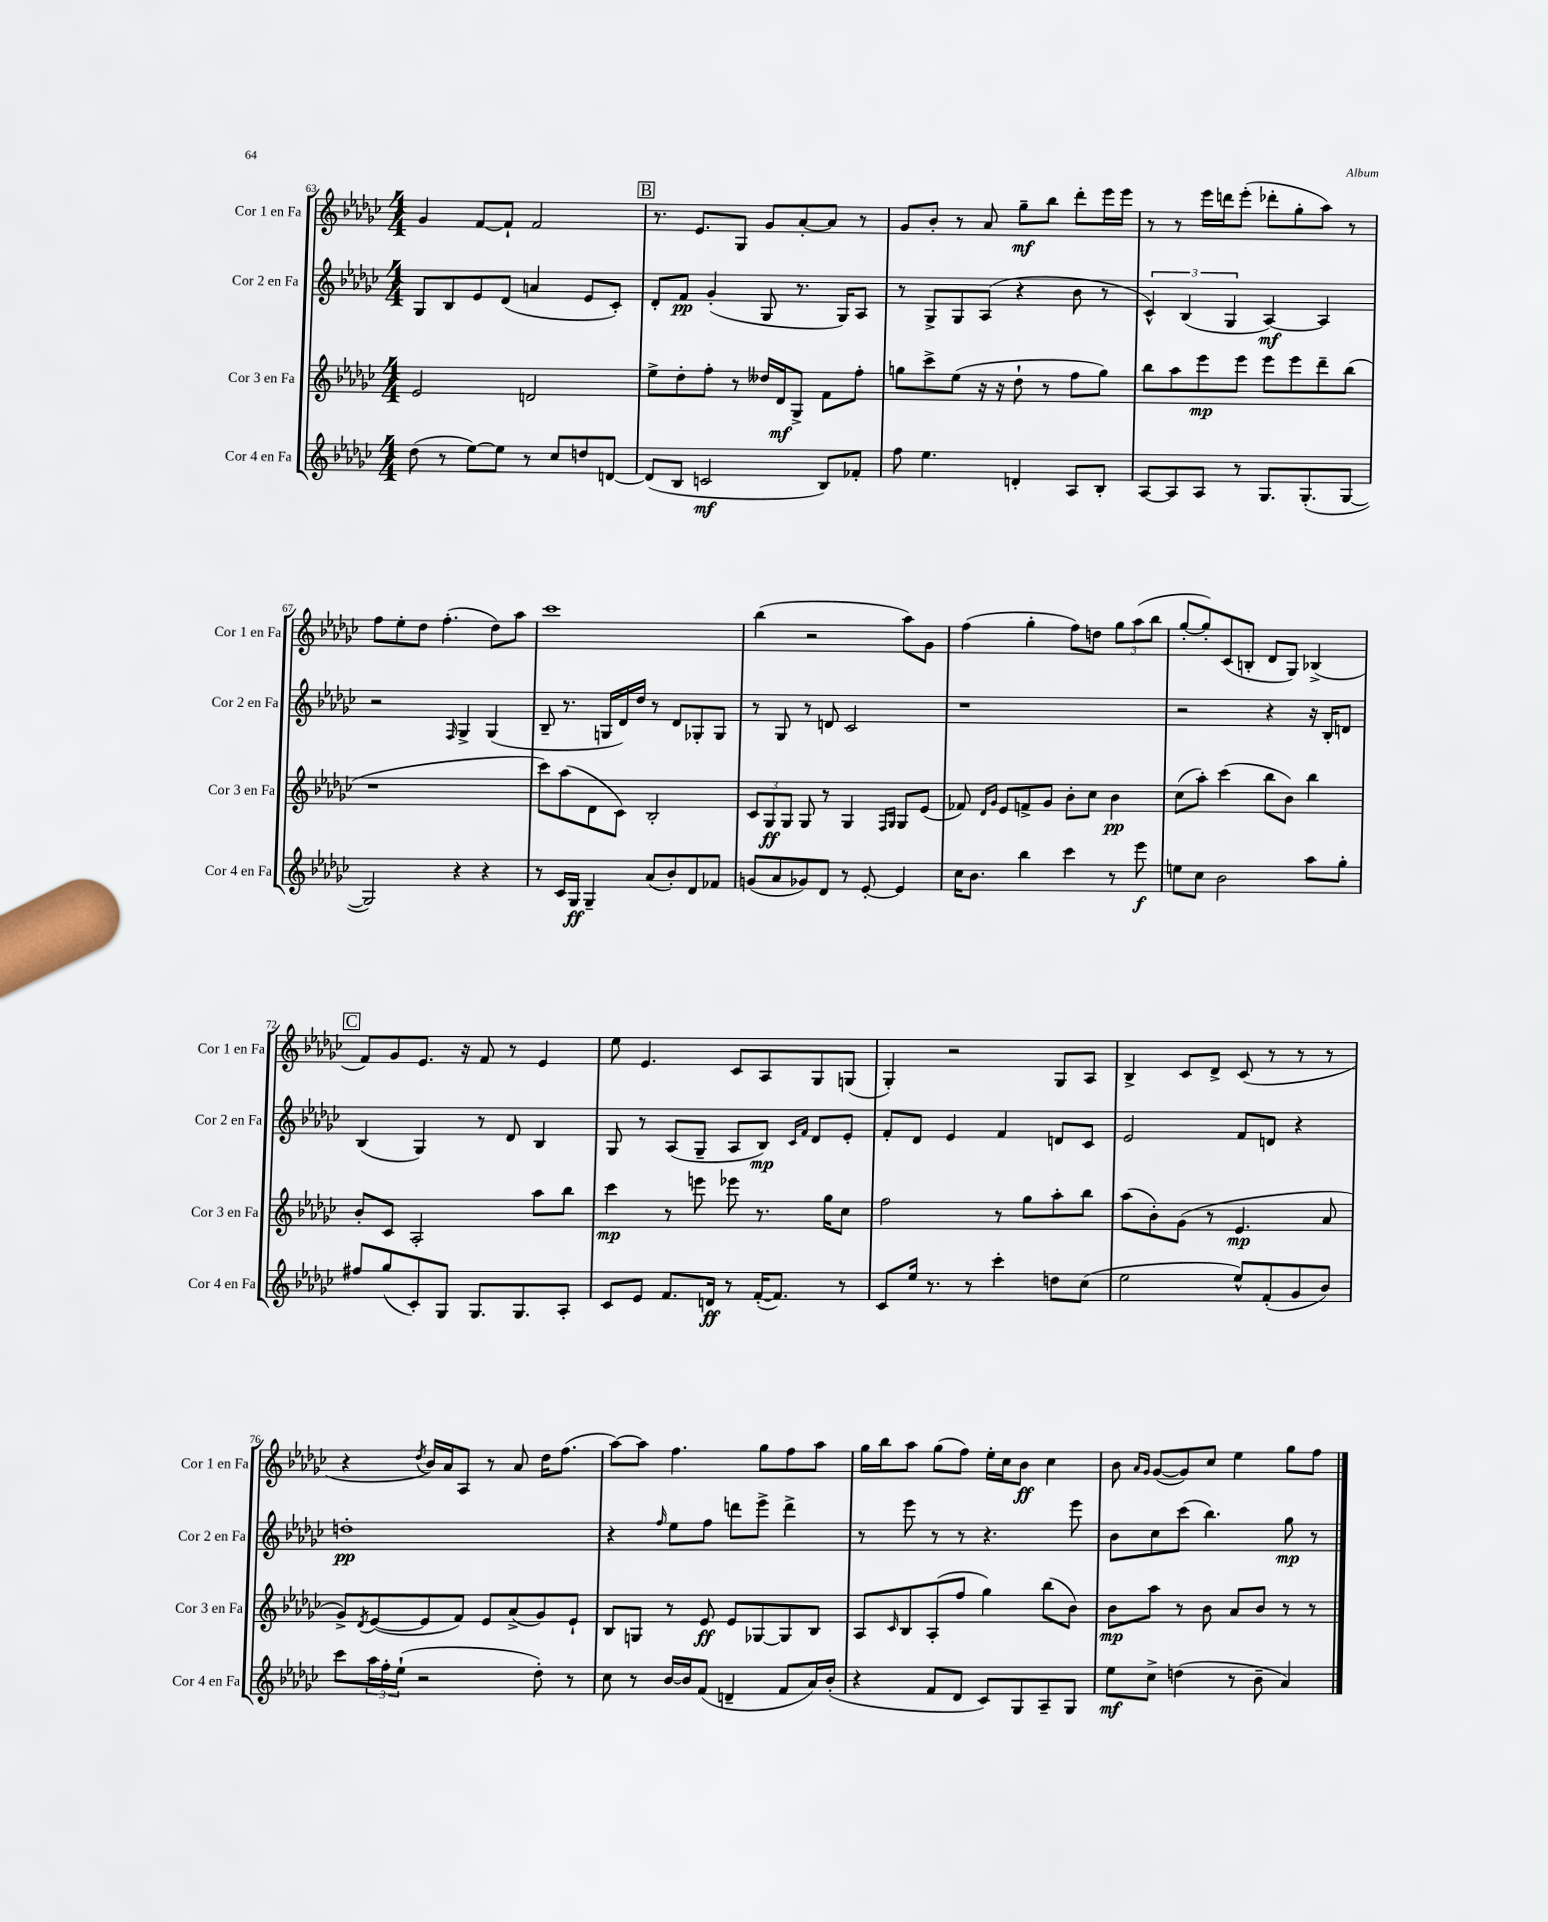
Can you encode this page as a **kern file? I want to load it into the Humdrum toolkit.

**kern	**kern	**kern	**kern
*staff4	*staff3	*staff2	*staff1
*clefG2	*clefG2	*clefG2	*clefG2
*k[b-e-a-d-g-c-]	*k[b-e-a-d-g-c-]	*k[b-e-a-d-g-c-]	*k[b-e-a-d-g-c-]
*M4/4	*M4/4	*M4/4	*M4/4
(8dd-\	2e-/	8G-/L	4g-/
8r	.	8B-/	.
[8ee-\L)	.	8e-/	[8f/L
8ee-\]J	.	(8d-/J	8f`/]J
8r	2d/	4a/	2f/
8cc-/L	.	.	.
8dd/	.	8e-/L	.
[8d/J	.	8c-'/J)	.
=	=	=	=
(8d/]L	8ee-^\L	8d-'/L	8.r
8B-/J	8dd-'\	8f/J	.
.	.	.	8.e-/L
2c/	8ff'\J	(4g-'/	.
.	8r	.	8G-/J
.	16dd--/LL	8G-/	8g-/L
.	16d-/J	.	.
.	8G-^/J	8.r	[8a-'/
8B-/L)	8f\L	.	8a-/]J
.	.	16G-/LK)	.
8f-'/J	8ff'\J	8A-/J	8r
=	=	=	=
8ff\	8gg\L	8r	8g-/L
4.ee-\	8ccc-^\	8G-^/L	8b-'/J
.	(8ee-\J	8G-/	8r
.	16r	(8A-/J	8a-/
.	16r	.	.
4d'/	8dd-`\	4r	8gg-~\L
.	8r	.	8bb-\J
8A-/L	8ff\L	8b-\	8ddd-'\L
8B-'/J	8gg\J)	8r	16eee-\L
.	.	.	16eee-\JJ
=	=	=	=
[8A-/L	8bb-\L	6c-^^/)	8r
8A-/]	8aa-\	.	8r
.	.	(6B-/	.
8A-/J	8eee-\	.	16eee-\LL
.	.	.	16ddd\J
.	.	6G-/	.
8r	8eee-\J	.	(8eee-'\J
8.G-/L	8eee-\L	[4A-/)	8ddd-'\L
.	8eee-\	.	8gg-'\
(8.G-'/	.	.	.
.	8ddd-~\	4A-/]	8aa-\J)
[8G-/J	(8bb-\J	.	8r
=	=	=	=
2G-/])	1r	2r	8ff\L
.	.	.	8ee-'\
.	.	.	8dd-\J
.	.	.	(4.ff'\
.	.	16qqF/	.
4r	.	4G-^/	.
4r	.	(4G-/	8dd-\L)
.	.	.	8aa-\J
=	=	=	=
8r	8ccc-\L)	8B-~/	1ccc-
16c-/LL	(8aa-\	8.r	.
16G-/JJ	.	.	.
4G-~/	8d-\	.	.
.	.	16G/LL	.
.	8c-\J)	16d-/)	.
.	.	16dd-/JJ	.
(8a-/L	2B-'/	8r	.
8b-'/)	.	8d-/L	.
8d-/	.	8G-'/	.
8f-/J	.	8G-/J	.
=	=	=	=
(8g/L	12c-/L	8r	(4bb-\
.	12G-/	.	.
8a-/	.	8G-/	.
.	12G-/J	.	.
8g-/)	8G-/	8r	2r
8d-/J	8r	8d/	.
8r	4G-/	2c-/	.
[8e-'/	.	.	.
.	16qqF/LL	.	.
.	16qqG-/JJ	.	.
4e-/]	8G-/L	.	8aa-\L)
.	(8e-/J	.	8g-\J
=	=	=	=
16cc-\LK	8f-/)	1r	(4ff\
8.b-\J	.	.	.
.	16qqd-/LL	.	.
.	16qqg-/JJ	.	.
.	8e-/L	.	.
4bb-\	8f^/	.	4gg-'\
.	8g-/J	.	.
4ccc-\	8b-'\L	.	8ff\L)
.	8cc-\J	.	8dd\J
8r	4b-\	.	12gg-\L
.	.	.	(12aa-\
8eee-\	.	.	.
.	.	.	12bb-\J
=	=	=	=
8ee\L	(8cc-\L	2r	[8gg-'/L
8cc-\J	8aa-'\J)	.	8gg-'/])
2b-\	(4ccc-\	.	(8c-/
.	.	.	8B'/J
.	8bb-\L	4r	8d-/L
.	8b-\J)	.	8G-/J)
8aa-\L	4bb-\	16r	(4B-^/
.	.	16B-'/LK	.
8gg-'\J	.	8d/J	.
=	=	=	=
8ff#/L	8b-'/L	(4B-/	8f/L)
(8gg-/	8c-/J	.	8g-/
8c-'/)	2A-'/	4G-/)	8.e-/J
8G-/J	.	.	.
.	.	.	16r
8.G-/L	.	8r	8f/
.	.	8d-/	8r
8.G-/	.	.	.
.	8aa-\L	4B-/	4e-/
8A-'/J	8bb-\J	.	.
=	=	=	=
8c-/L	4ccc-\	8G-/	8ee-\
8e-/J	.	8r	4.e-/
8.f/L	8r	(8A-/L	.
.	8eee\	8G-~/J	.
16d/Jk	.	.	.
8r	8eee-\	8A-/L	8c-/L
([16f'/LK	8.r	8B-/J)	8A-/
8.f/]J)	.	.	.
.	.	16qqc-/LL	.
.	.	16qqf/JJ	.
.	.	8d-/L	8G-/
.	16gg-\LK	.	.
8r	8cc-\J	8e-'/J	(8G/J
=	=	=	=
8c-/L	2ff\	8f'/L	4G-'/)
16ee-/Jk	.	8d-/J	.
8.r	.	.	.
.	.	4e-/	2r
8r	.	.	.
4ccc-'\	8r	4f/	.
.	8gg-\L	.	.
8dd\L	8aa-'\	8d/L	8G-/L
(8cc-\J	8bb-\J	8c-/J	8A-/J
=	=	=	=
2ee-\	(8aa-\L	2e-/	4B-^/
.	8b-'\)	.	.
.	(8g-\J	.	8c-/L
.	8r	.	8d-^/J
8ee-^^/L)	4.e-/	8f/L	(8c-/
(8f'/	.	8d/J	8r
8g-/	.	4r	8r
8b-/J)	8a-/	.	8r
=	=	=	=
8ccc-\L	8g-^/L)	1dd'	4r
.	8qd-/	.	.
24aa-\L	([8e-/	.	.
24ff'\	.	.	.
(24ee-`\JJ	.	.	.
.	.	.	8qdd-/
2r	8e-/]	.	16b-/LL)
.	.	.	16a-/J
.	8f/J)	.	8A-/J
.	8e-/L	.	8r
.	(8a-^/	.	8a-/
8dd-'\)	8g-/)	.	16dd-\LK
.	.	.	(8.ff\J
8r	8e-`/J	.	.
=	=	=	=
8cc-\	8B-/L	4r	[8aa-\L)
8r	8G/J	.	8aa-\]J
.	.	16qqff/	.
[16b-/LL	8r	8ee-\L	4.ff\
16b-/]J	.	.	.
(8f/J	8e-/	8ff\J	.
4d~/	8e-/L	8ddd\L	.
.	[8G-/	8eee-^\J	8gg-\L
8f/L	8G-/]	4ddd^\	8ff\
16a-/L)	8B-/J	.	8aa-\J
(16b-'/JJ	.	.	.
=	=	=	=
4r	8A-/L	8r	16gg-\LL
.	.	.	16bb-\J
.	16qqc-/	.	.
.	8B-/	8eee-\	8aa-\J
8f/L	(8A-'/	8r	(8gg-\L
8d-/J	8ff/J	8r	8ff\J)
8c-/L)	4gg-\)	4.r	16ee-'\LL
.	.	.	16cc-\J
8G-/	.	.	8b-\J
8A-~/	(8bb-\L	.	4cc-\
8G-/J	8b-\J)	8eee-\	.
=	=	=	=
8ee-\L	8b-\L	8b-\L	8b-\
.	.	.	16qqa-/LL
.	.	.	16qqg-/JJ
8cc-^\J	8aa-\J	8cc-\	([8g-/L
(4dd\	8r	(8ccc-\J	8g-/])
.	8b-\	4.bb-\)	8cc-/J
8r	8a-/L	.	4ee-\
8b-~\	8b-/J	.	.
4a-/)	8r	8gg-\	8gg-\L
.	8r	8r	8ff\J
==	==	==	==
*-	*-	*-	*-
